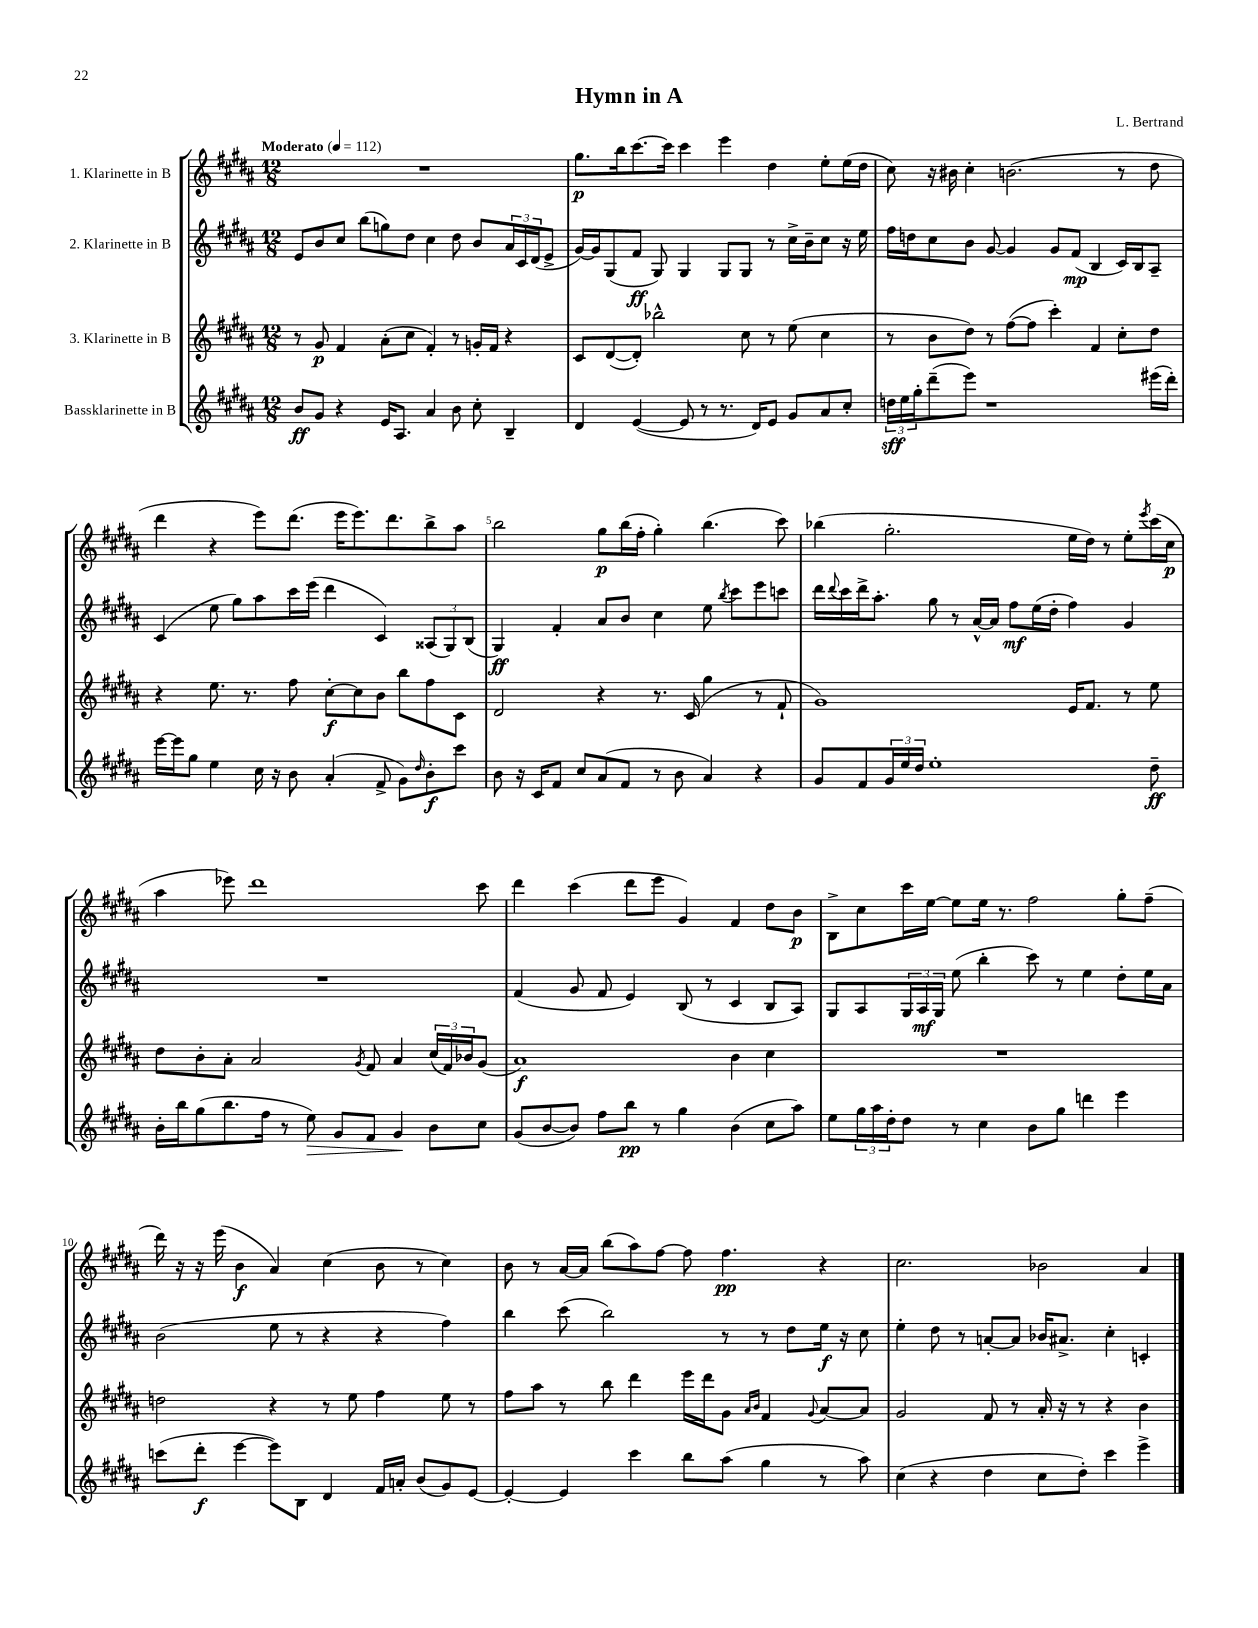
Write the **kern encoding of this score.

**kern	**kern	**kern	**kern
*staff4	*staff3	*staff2	*staff1
*clefG2	*clefG2	*clefG2	*clefG2
*k[f#c#g#d#a#]	*k[f#c#g#d#a#]	*k[f#c#g#d#a#]	*k[f#c#g#d#a#]
*M12/8	*M12/8	*M12/8	*M12/8
*MM112	*MM112	*MM112	*MM112
8b/L	8r	8e/L	1.r
8g#/J	8g#/	8b/	.
4r	4f#/	8cc#/J	.
.	.	(8bb\L	.
16e/LK	(8a#'\L	8gg\)	.
8.A#/J	.	.	.
.	8cc#\J	8dd#\J	.
4a#/	4f#'/)	4cc#\	.
8b\	8r	8dd#\	.
8cc#'\	16g'/LL	8b/L	.
.	16f#/JJ	.	.
4B~/	4r	24a#/L	.
.	.	24c#/	.
.	.	(24d#/J	.
.	.	8e^/J	.
=	=	=	=
4d#/	8c#/L	[16g#/LL)	8.gg#\L
.	.	16g#/]J	.
.	([8d#/	(8G#/	.
.	.	.	16bb\k
([4e/	8d#'/]J)	8f#/J	[8.ccc#\
.	2bb-^^\	8G#/)	.
.	.	.	16ccc#\]Jk
8e/]	.	4G#/	4ccc#\
8r	.	.	.
8.r	.	8G#/L	4eee\
.	8cc#\	8G#/J	.
16d#/LK)	.	.	.
8e/J	8r	8r	4dd#\
8g#/L	(8ee\	16cc#^\LL	.
.	.	16b~\J	.
8a#/	4cc#\	8cc#\J	8ee'\L
8cc#'/J	.	16r	(16ee\L
.	.	16ee\	16dd#\JJ
=	=	=	=
24dd\LL	8r	16ff#\LL	8cc#\)
24ee\	.	.	.
.	.	16dd\J	.
24gg#'\J	.	.	.
(8ddd#~\	8b\L	8cc#\	16r
.	.	.	16b#\
8eee\J)	8dd#\J)	8b\J	4cc#'\
1r	8r	[8g#/	.
.	([8ff#\L	4g#/]	(2.b\
.	8ff#\]J	.	.
.	4ccc#'\)	8g#/L	.
.	.	(8f#/J	.
.	4f#/	4B/	.
.	8cc#'\L	16c#/LL)	8r
.	.	16B/J	.
(16eee#\LL	8dd#\J	8A#~/J	8dd#\
16ddd#'\JJ)	.	.	.
=	=	=	=
[16eee\LL	4r	(4c#/	4ddd#\
16eee\]J	.	.	.
8gg#\J	.	.	.
4ee\	8.ee\	8ee\	4r
.	.	8gg#\L)	.
.	8.r	.	.
16cc#\	.	8aa#\	8eee\L)
16r	.	.	.
8b\	8ff#\	16ccc#\L	(8.ddd#\J
.	.	(16eee\JJ	.
(4a#'/	[8cc#'\L	4ddd#\	.
.	.	.	16eee\LK
.	8cc#\]	.	8.eee\)
8f#^/	8b\J	4c#/)	.
.	.	.	8.ddd#\
8g#\L)	8bb\L	.	.
16qqdd#/	.	.	.
8b'\	8ff#\	(12A##/L	8bb^\
.	.	12G#/)	.
8ccc#\J	8c#\J	.	8aa#\J
.	.	(12B/J	.
=	=	=	=
8b\	2d#/	4G#/)	2bb\
16r	.	.	.
16c#/LK	.	.	.
8f#/J	.	4f#'/	.
8cc#/L	.	.	.
(8a#/	4r	8a#/L	8gg#\L
8f#/J	.	8b/J	(16bb\L
.	.	.	16ff#'\JJ
8r	8.r	4cc#\	4gg#'\)
8b\	.	.	.
.	(16c#/	.	.
4a#/)	4gg#\	8ee\	(4.bb\
.	.	8qbb/	.
.	.	8ccc#\L	.
4r	8r	8eee\	.
.	8f#`/	8ccc\J	8ccc#\)
=	=	=	=
8g#/L	1g#)	16ddd#\LL	(4bb-\
.	.	8qqddd#/	.
.	.	16ccc#\	.
8f#/	.	16ddd#^\J	.
.	.	8.aa#'\J	.
24g#/L	.	.	2.gg#'\
24ee/	.	.	.
24dd#/JJ	.	.	.
1ee'	.	8gg#\	.
.	.	8r	.
.	.	[16a#^^/LL	.
.	.	16a#/]JJ	.
.	.	8ff#\L	.
.	.	(16ee\L	.
.	.	16dd#'\JJ	.
.	16e/LK	4ff#\)	16ee\LL
.	8.f#/J	.	16dd#\JJ)
.	.	.	8r
.	8r	4g#/	8ee'\L
.	.	.	8qeee/
8dd#~\	8ee\	.	(16ccc#\L
.	.	.	16cc#\JJ
=	=	=	=
16b'\LL	8dd#\L	1.r	4aa#\
16bb\J	.	.	.
(8gg#\	8b'\	.	.
8.bb\	8a#'\J	.	8eee-\)
.	2a#/	.	1ddd#
16ff#\Jk	.	.	.
8r	.	.	.
8ee\)	.	.	.
8g#/L	.	.	.
.	8qg#/	.	.
8f#/J	8f#/	.	.
4g#/	4a#/	.	.
8b\L	(24cc#/LL	.	.
.	24f#/)	.	.
.	24b-/J	.	.
8cc#\J	(8g#/J	.	8ccc#\
=	=	=	=
(8g#/L	1a#)	(4f#/	4ddd#\
[8b/	.	.	.
8b/]J)	.	8g#/	(4ccc#\
8ff#\L	.	8f#/	.
8bb\J	.	4e/)	8ddd#\L
8r	.	.	8eee\J
4gg#\	.	(8B/	4g#/)
.	.	8r	.
(4b\	4b\	4c#/	4f#/
8cc#\L	4cc#\	8B/L	8dd#\L
8aa#\J)	.	8A#/J)	8b\J
=	=	=	=
8ee\L	1.r	8G#/L	8B^\L
24gg#\L	.	8A#/	8cc#\
24aa#\	.	.	.
24dd#'\J	.	.	.
8dd#\J	.	24G#/L	16ccc#\L
.	.	24A#/	.
.	.	.	[16ee\JJ
.	.	24G#/JJ	.
8r	.	(8ee\	8ee\]L
4cc#\	.	4bb'\	16ee\Jk
.	.	.	8.r
8b\L	.	8ccc#\)	2ff#\
8gg#\J	.	8r	.
4ddd\	.	4ee\	.
4eee\	.	8dd#'\L	8gg#'\L
.	.	16ee\L	(8ff#~\J
.	.	16a#\JJ	.
=	=	=	=
(8ccc\L	2dd\	(2b\	16ddd#\)
.	.	.	16r
8ddd#'\J	.	.	16r
.	.	.	(16eee\
[4eee\	.	.	4b\
8eee\]L)	4r	8ee\	4a#/)
8B\J	.	8r	.
4d#/	8r	4r	(4cc#\
.	8ee\	.	.
16f#/LL	4ff#\	4r	8b\
16a'/JJ	.	.	.
(8b/L	.	.	8r
8g#/)	8ee\	4ff#\)	4cc#\)
[8e/J	8r	.	.
=	=	=	=
4e'/_	8ff#\L	4bb\	8b\
.	8aa#\J	.	8r
4e/]	8r	(8ccc#\	[16a#/LL
.	.	.	16a#/]JJ
.	8bb\	2bb\)	(8bb\L
4ccc#\	4ddd#\	.	8aa#\)
.	.	.	[8ff#\J
8bb\L	16eee\LL	.	8ff#\]
.	16ddd#\J	.	.
(8aa#\J	8g#\J	8r	4.ff#\
.	16qqa#/LL	.	.
.	16qqb/JJ	.	.
4gg#\	4f#/	8r	.
.	.	8dd#\L	.
.	8qqg#/	.	.
8r	[8a#/L	16ee\Jk	4r
.	.	16r	.
8aa#\)	8a#/]J	8cc#\	.
=	=	=	=
(4cc#\	2g#/	4ee'\	2.cc#\
4r	.	8dd#\	.
.	.	8r	.
4dd#\	8f#/	[8a'/L	.
.	8r	8a/]J	.
8cc#\L	16a#'/	16b-/LK	2b-\
.	16r	8.a#^/J	.
8dd#'\J)	8r	.	.
4ccc#\	4r	4cc#'\	.
4eee^\	4b\	4c'/	4a#/
==	==	==	==
*-	*-	*-	*-
